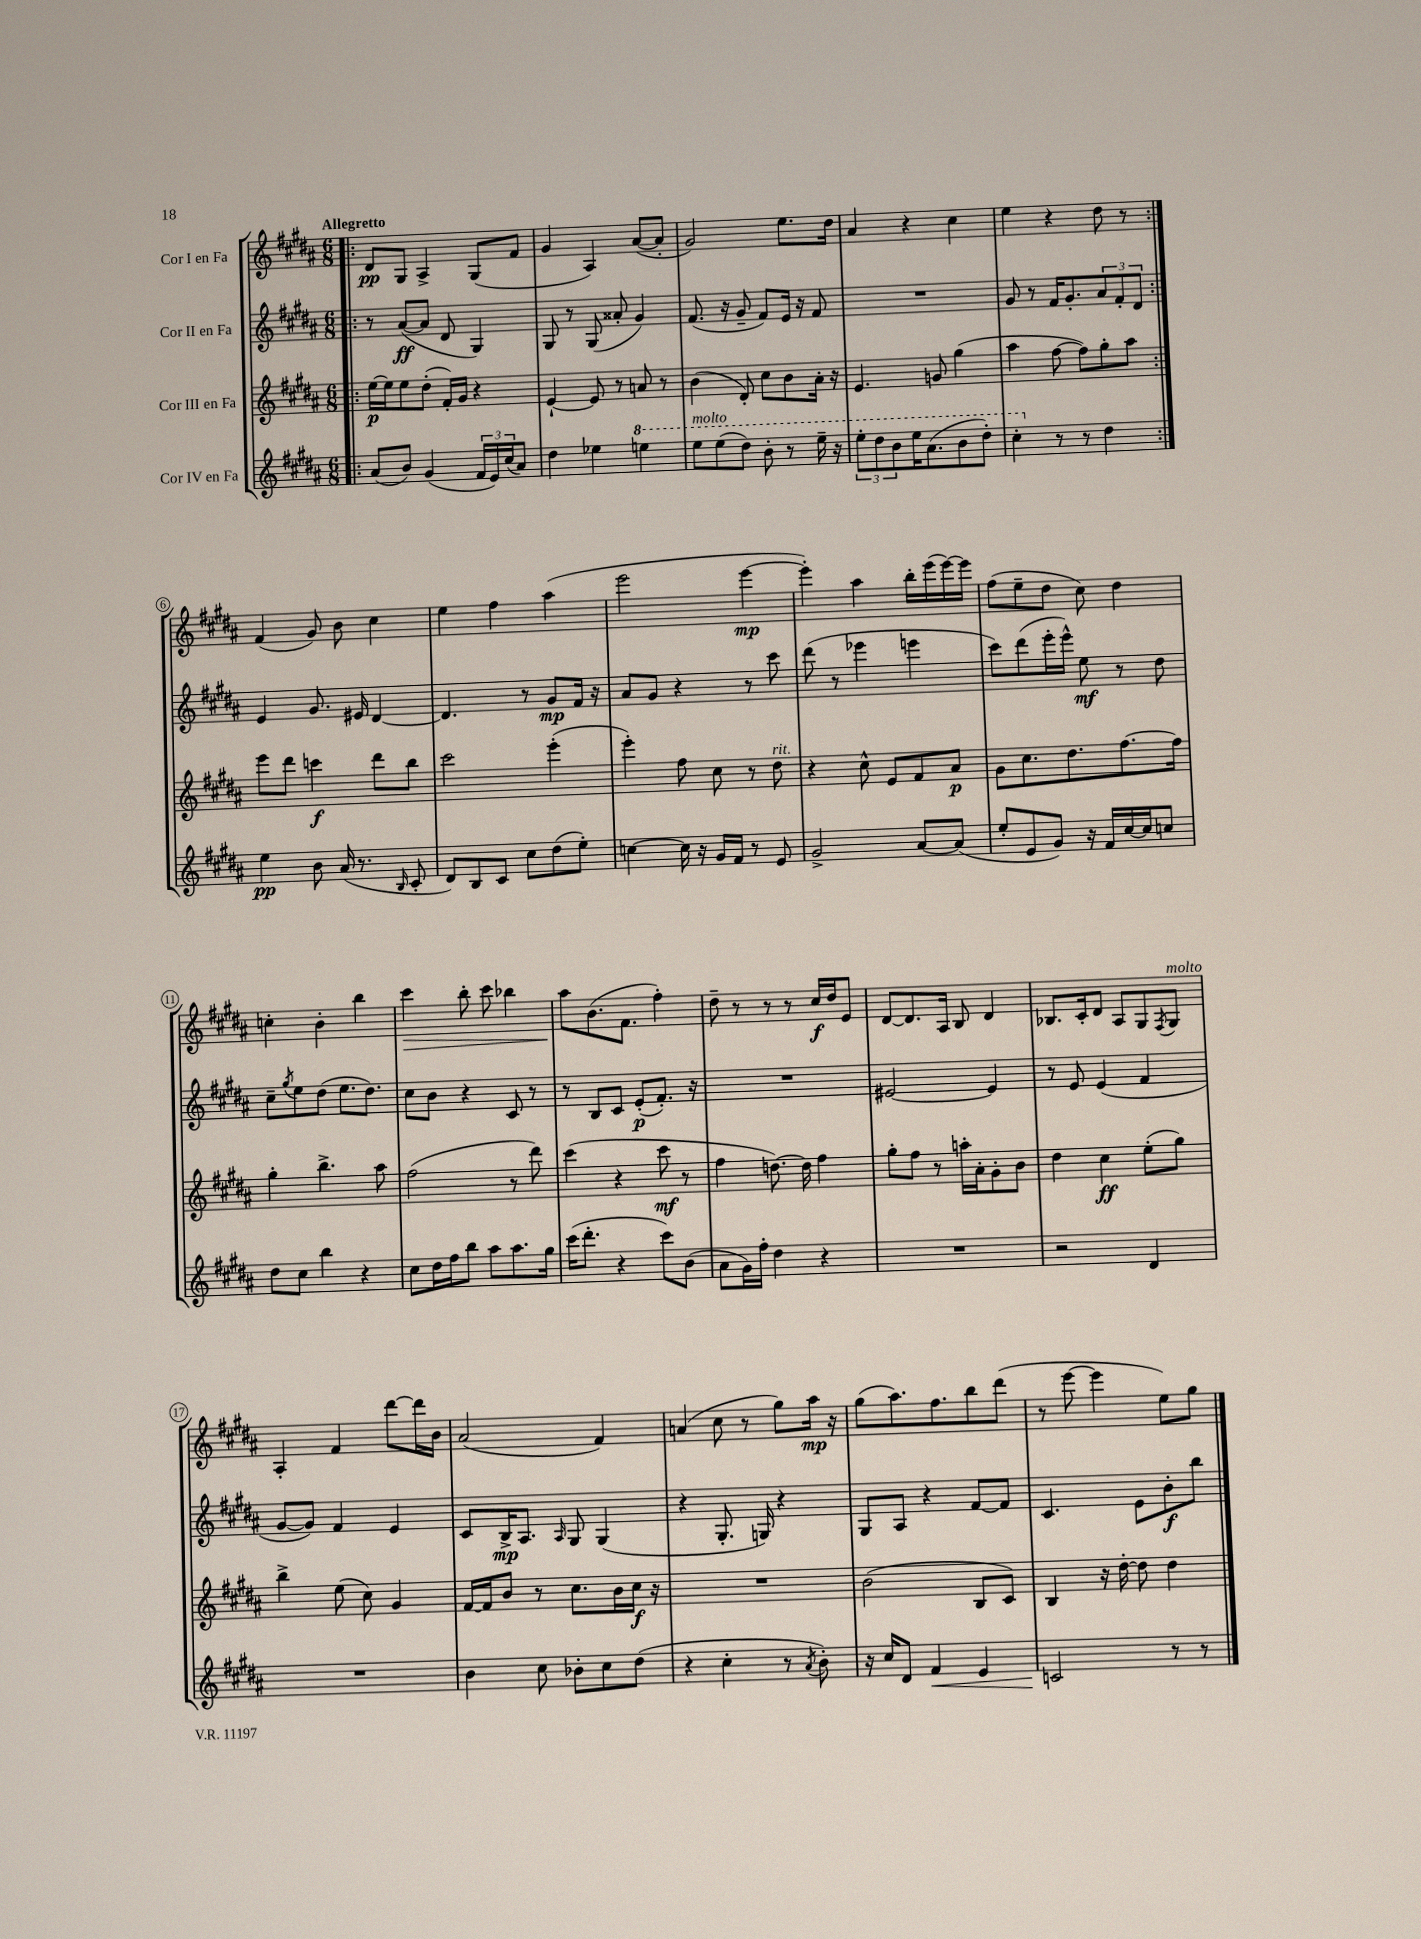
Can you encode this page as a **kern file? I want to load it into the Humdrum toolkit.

**kern	**kern	**kern	**kern
*staff4	*staff3	*staff2	*staff1
*clefG2	*clefG2	*clefG2	*clefG2
*k[f#c#g#d#a#]	*k[f#c#g#d#a#]	*k[f#c#g#d#a#]	*k[f#c#g#d#a#]
*M6/8	*M6/8	*M6/8	*M6/8
=!|:	=!|:	=!|:	=!|:
(8a#	[16ee	8r	8d#
.	16ee]	.	.
8b)	8ee	([8a#	8G#
(4g#	(8dd#'	8a#]	4A#^
.	16f#')	8d#	.
.	16g#	.	.
24f#	4r	4G#)	(8G#
24e)	.	.	.
(24cc#	.	.	.
8a#)	.	.	8f#
=	=	=	=
4dd#	[4e`	8G#	4g#
.	.	8r	.
4ee-	8e]	(8G#	4A#)
.	8r	8a##'	.
4eee	8a	4g#)	([8a#
.	8r	.	8a#']
=	=	=	=
8eee	(4b	(8.f#	2g#)
(8eee	.	.	.
.	.	16r	.
8ddd#)	8d#')	8g#~	.
8bb'	8cc#	8f#)	.
8r	8b	16e	8.ee
.	.	16r	.
16eee~	16a#'	8f#	.
16r	16r	.	16dd#
=	=	=	=
12eee'	4.e	2.r	4a#
12ddd#	.	.	.
12bb	.	.	.
16eee	.	.	4r
(8.aa#	.	.	.
.	8g	.	.
8bb	(4gg#	.	4cc#
8ddd#')	.	.	.
=	=	=	=
4ccc#'	4aa#	8g#	4ee
.	.	8r	.
8r	[8ff#	16f#	4r
.	.	8.g#'	.
8r	8ff#])	.	.
4dd#	8gg#'	12a#	8dd#
.	.	12f#'	.
.	8aa#	.	8r
.	.	12d#	.
=:|!	=:|!	=:|!	=:|!
4ee	8eee	4e	(4f#
.	8ddd#	.	.
8b	4ccc	8.g#	8g#)
(16a#	.	.	8b
8.r	.	16e#	.
.	8ddd#	[4d#	4cc#
16qqB	.	.	.
8c#'	8bb	.	.
=	=	=	=
8d#)	2ccc#	4.d#]	4ee
8B	.	.	.
8c#	.	.	4ff#
8cc#	.	8r	.
(8dd#	(4eee'	8g#	(4aa#
8ee')	.	16f#	.
.	.	16r	.
=	=	=	=
[4cc	4eee')	8a#	2eee
.	.	8g#	.
16cc]	8ff#	4r	.
16r	.	.	.
16g#	8cc#	.	.
16f#	.	.	.
8r	8r	8r	[4eee
8e	8dd#	8ccc#	.
=	=	=	=
2g#^	4r	(8ddd#	4eee'])
.	.	8r	.
.	8cc#^^	4eee-	4aa#
.	8e	.	.
[8a#	8f#	4eee	16bb'
.	.	.	(16eee
(8a#]	8a#	.	[16eee)
.	.	.	16eee]
=	=	=	=
8ee'	8g#	8ccc#)	(8ff#
8e	8.cc#	(8ddd#	8ee~
8g#)	.	16eee'	8dd#
.	8.dd#	16eee^^)	.
16r	.	8ee	8cc#)
16f#	.	.	.
[16cc#	[8.ff#	8r	4dd#
16cc#]	.	.	.
8cc	.	8dd#	.
.	16ff#]	.	.
=	=	=	=
8dd#	4gg#'	8cc#~	4cc'
.	.	8qgg#	.
8cc#	.	8ee	.
4bb	4.bb^	(8dd#	4b'
.	.	8.ee	.
4r	.	.	4bb
.	.	8.dd#)	.
.	8aa#	.	.
=	=	=	=
8cc#	(2ff#	8cc#	4ccc#
16dd#	.	8b	.
16ff#	.	.	.
8bb	.	4r	8bb'
8aa#	.	.	8ccc#
8.aa#	8r	8c#	4bb-
.	8ddd#)	8r	.
16gg#	.	.	.
=	=	=	=
(16ccc#	(4ccc#	8r	8aa#
8.ddd#'	.	.	.
.	.	8B	(8.b
4r	4r	8c#	.
.	.	.	8.f#
.	.	(8e'	.
8ccc#)	8ccc#	8.f#')	4ff#')
(8b	8r	.	.
.	.	16r	.
=	=	=	=
8a#	4ff#	2.r	8dd#~
16g#)	.	.	8r
16ff#'	.	.	.
4dd#	[8.dd)	.	8r
.	.	.	8r
.	16dd]	.	.
4r	4ff#	.	16cc#
.	.	.	16dd#
.	.	.	8e
=	=	=	=
2.r	8gg#'	[2e#	[8d#
.	8ff#	.	8.d#]
.	8r	.	.
.	.	.	16A#
.	16aa'	.	8B
.	16a#'	.	.
.	8g#'	4e#]	4d#
.	8b	.	.
=	=	=	=
2r	4dd#	8r	8.B-
.	.	8e	.
.	.	.	16c#'
.	4cc#	(4e	8d#
.	.	.	8A#
4d#	(8ee'	4f#	8G#
.	.	.	8qF#
.	8gg#)	.	8G#
=	=	=	=
2.r	4bb^	[8g#	4A#'
.	.	8g#])	.
.	(8ee	4f#	4f#
.	8cc#)	.	.
.	4g#	4e	[8ddd#
.	.	.	16ddd#]
.	.	.	16b
=	=	=	=
4b	[16f#	8c#	(2a#
.	16f#]	.	.
.	8b	16B^	.
.	.	8.A#	.
8cc#	8r	.	.
.	.	16qqA#	.
8b-'	8.cc#	8G#	.
8cc#	.	(4G#	4f#)
.	16b	.	.
(8dd#	16cc#	.	.
.	16r	.	.
=	=	=	=
4r	2.r	4r	(4a
4cc#'	.	8.G#'	8cc#
.	.	.	8r
.	.	16G)	.
8r	.	4r	8gg#)
8qa#	.	.	.
8b')	.	.	16aa#
.	.	.	16r
=	=	=	=
16r	(2b	8G#	(8gg#
16cc#	.	.	.
8d#	.	8A#	8.aa#)
4f#	.	4r	.
.	.	.	8.ff#
4e	8B	[8f#	8bb
.	8c#)	8f#]	(8ddd#
=	=	=	=
2c	4B	4.c#	8r
.	.	.	[8eee
.	16r	.	4eee]
.	[16dd#'	.	.
.	8dd#]	8e	.
8r	4dd#	8b'	8ee)
8r	.	8bb	8gg#
==	==	==	==
*-	*-	*-	*-
